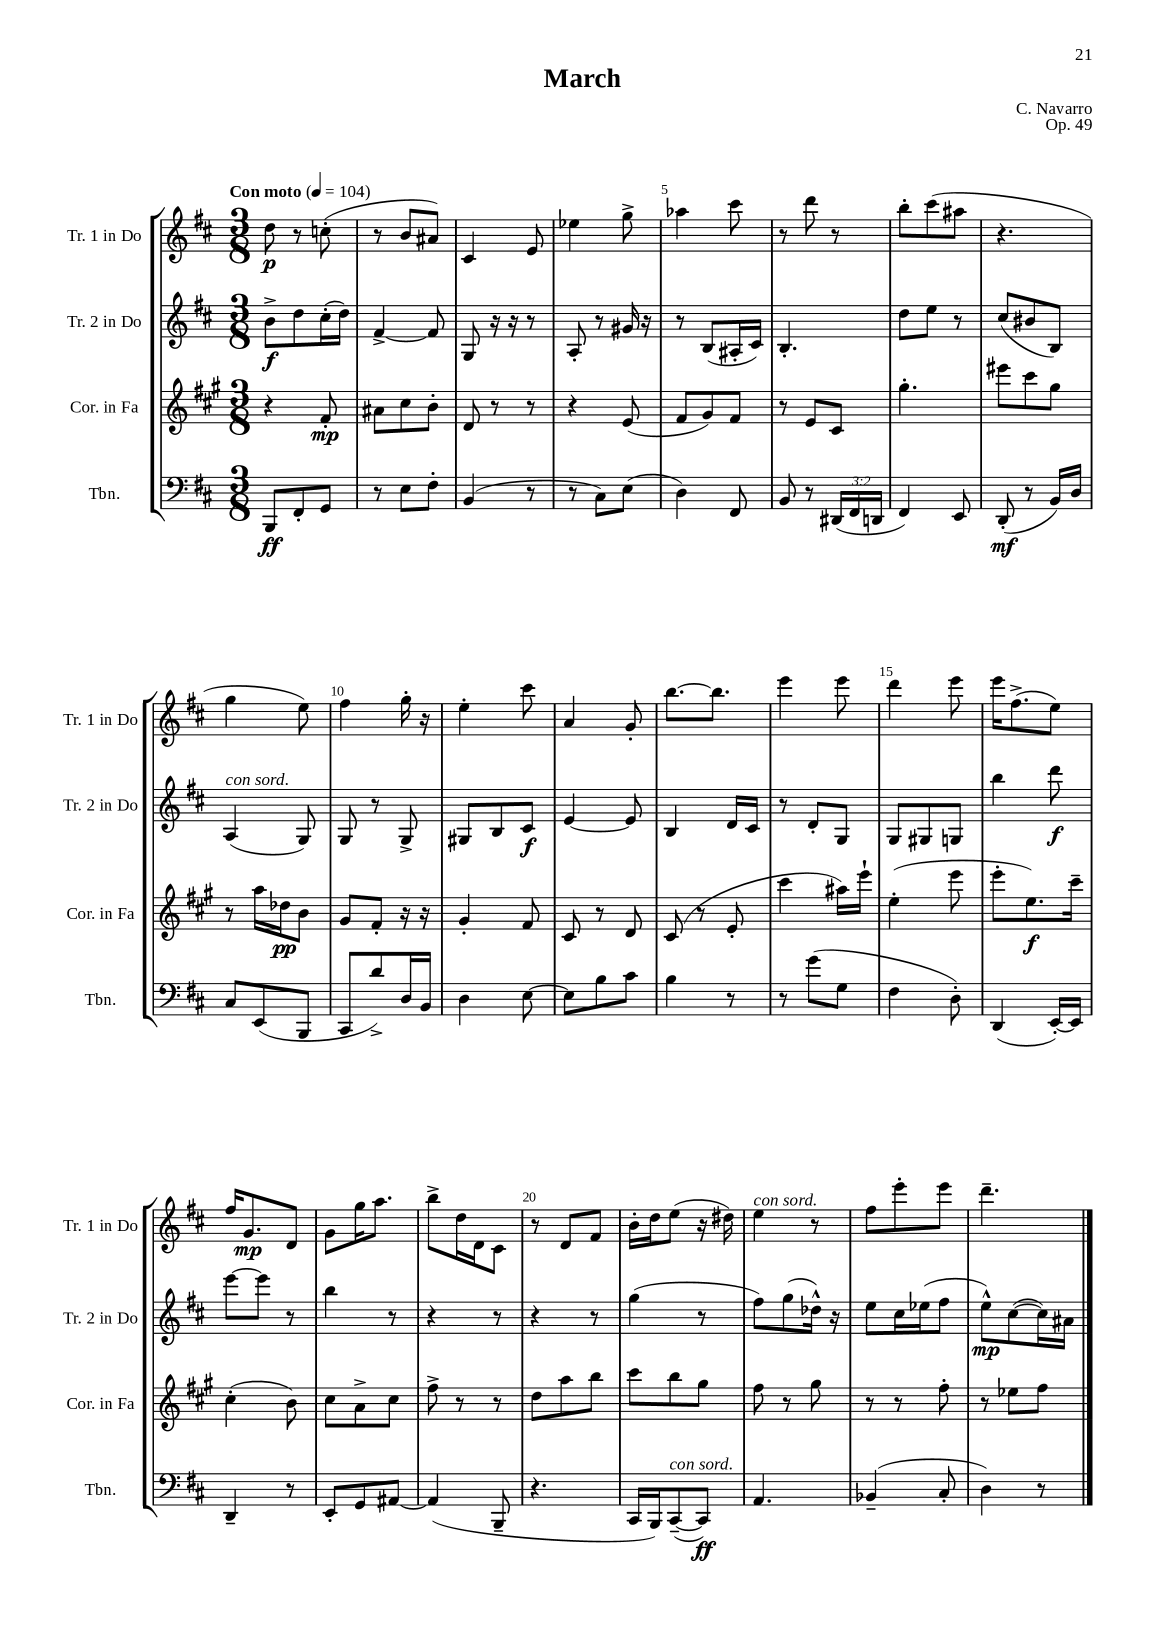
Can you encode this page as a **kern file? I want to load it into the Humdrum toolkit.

**kern	**kern	**kern	**kern
*staff4	*staff3	*staff2	*staff1
*clefF4	*clefG2	*clefG2	*clefG2
*k[f#c#]	*k[f#c#g#]	*k[f#c#]	*k[f#c#]
*M3/8	*M3/8	*M3/8	*M3/8
*MM104	*MM104	*MM104	*MM104
8BBB	4r	8b^	8dd
8FF#'	.	8dd	8r
8GG	8f#'	(16cc#'	(8cc'
.	.	16dd)	.
=	=	=	=
8r	8a#	[4f#^	8r
8E	8cc#	.	8b
8F#'	8b'	8f#]	8a#)
=	=	=	=
(4BB	8d	8G	4c#
.	8r	16r	.
.	.	16r	.
8r	8r	8r	8e
=	=	=	=
8r	4r	8A'	4ee-
8C#)	.	8r	.
(8E	(8e	16g#	8gg^
.	.	16r	.
=	=	=	=
4D)	8f#	8r	4aa-
.	8g#)	(8B	.
8FF#	8f#	16A#'	8ccc#
.	.	16c#)	.
=	=	=	=
8BB	8r	4.B'	8r
8r	8e	.	8ddd
(24DD#	8c#	.	8r
24FF#	.	.	.
24DD	.	.	.
=	=	=	=
4FF#)	4.gg#'	8dd	8bb'
.	.	8ee	(8ccc#
8EE	.	8r	8aa#
=	=	=	=
(8DD'	8eee#	(8cc#	4.r
8r	8ccc#	8b#	.
16BB)	8gg#	8B)	.
16D	.	.	.
=	=	=	=
8C#	8r	(4A	4gg
(8EE	16aa	.	.
.	16dd-	.	.
8BBB	8b	8G)	8ee)
=	=	=	=
8CC#	8g#	8G	4ff#
8d^)	8f#'	8r	.
16D	16r	8G^	16gg'
16BB	16r	.	16r
=	=	=	=
4D	4g#'	8G#	4ee'
.	.	8B	.
[8E	8f#	8c#	8ccc#
=	=	=	=
8E]	8c#	[4e	4a
8B	8r	.	.
8c#	8d	8e]	8g'
=	=	=	=
4B	(8c#	4B	[8.bb
.	8r	.	.
.	.	.	8.bb]
8r	8e'	16d	.
.	.	16c#	.
=	=	=	=
8r	4ccc#	8r	4eee
(8g	.	8d'	.
8G	16aa#)	8G	8eee
.	16eee`	.	.
=	=	=	=
4F#	(4ee'	8G	4ddd
.	.	8G#	.
8D')	8eee	8G	8eee
=	=	=	=
(4DD	8eee'	4bb	16eee
.	.	.	(8.ff#^
.	8.ee)	.	.
[16EE')	.	8ddd	8ee)
16EE]	16ccc#~	.	.
=	=	=	=
4DD~	(4cc#'	[8eee	16ff#
.	.	.	8.g
.	.	8eee]	.
8r	8b)	8r	8d
=	=	=	=
8EE'	8cc#	4bb	8g
8GG	8a^	.	16gg
.	.	.	8.aa
[8AA#	8cc#	8r	.
=	=	=	=
(4AA#]	8ff#^	4r	8bb^
.	8r	.	16dd
.	.	.	16d
8BBB~	8r	8r	8c#
=	=	=	=
4.r	8dd	4r	8r
.	8aa	.	8d
.	8bb	8r	8f#
=	=	=	=
16CC#	8ccc#	(4gg	16b'
16BBB)	.	.	16dd
([8CC#~	8bb	.	(8ee
8CC#])	8gg#	8r	16r
.	.	.	16dd#)
=	=	=	=
4.AA	8ff#	8ff#)	4ee
.	8r	(8gg	.
.	8gg#	16dd-^^)	8r
.	.	16r	.
=	=	=	=
(4BB-~	8r	8ee	8ff#
.	8r	16cc#	8eee'
.	.	(16ee-	.
8C#'	8ff#'	8ff#	8eee
=	=	=	=
4D)	8r	8ee^^)	4.ddd~
.	8ee-	([8cc#	.
8r	8ff#	16cc#])	.
.	.	16a#	.
==	==	==	==
*-	*-	*-	*-
